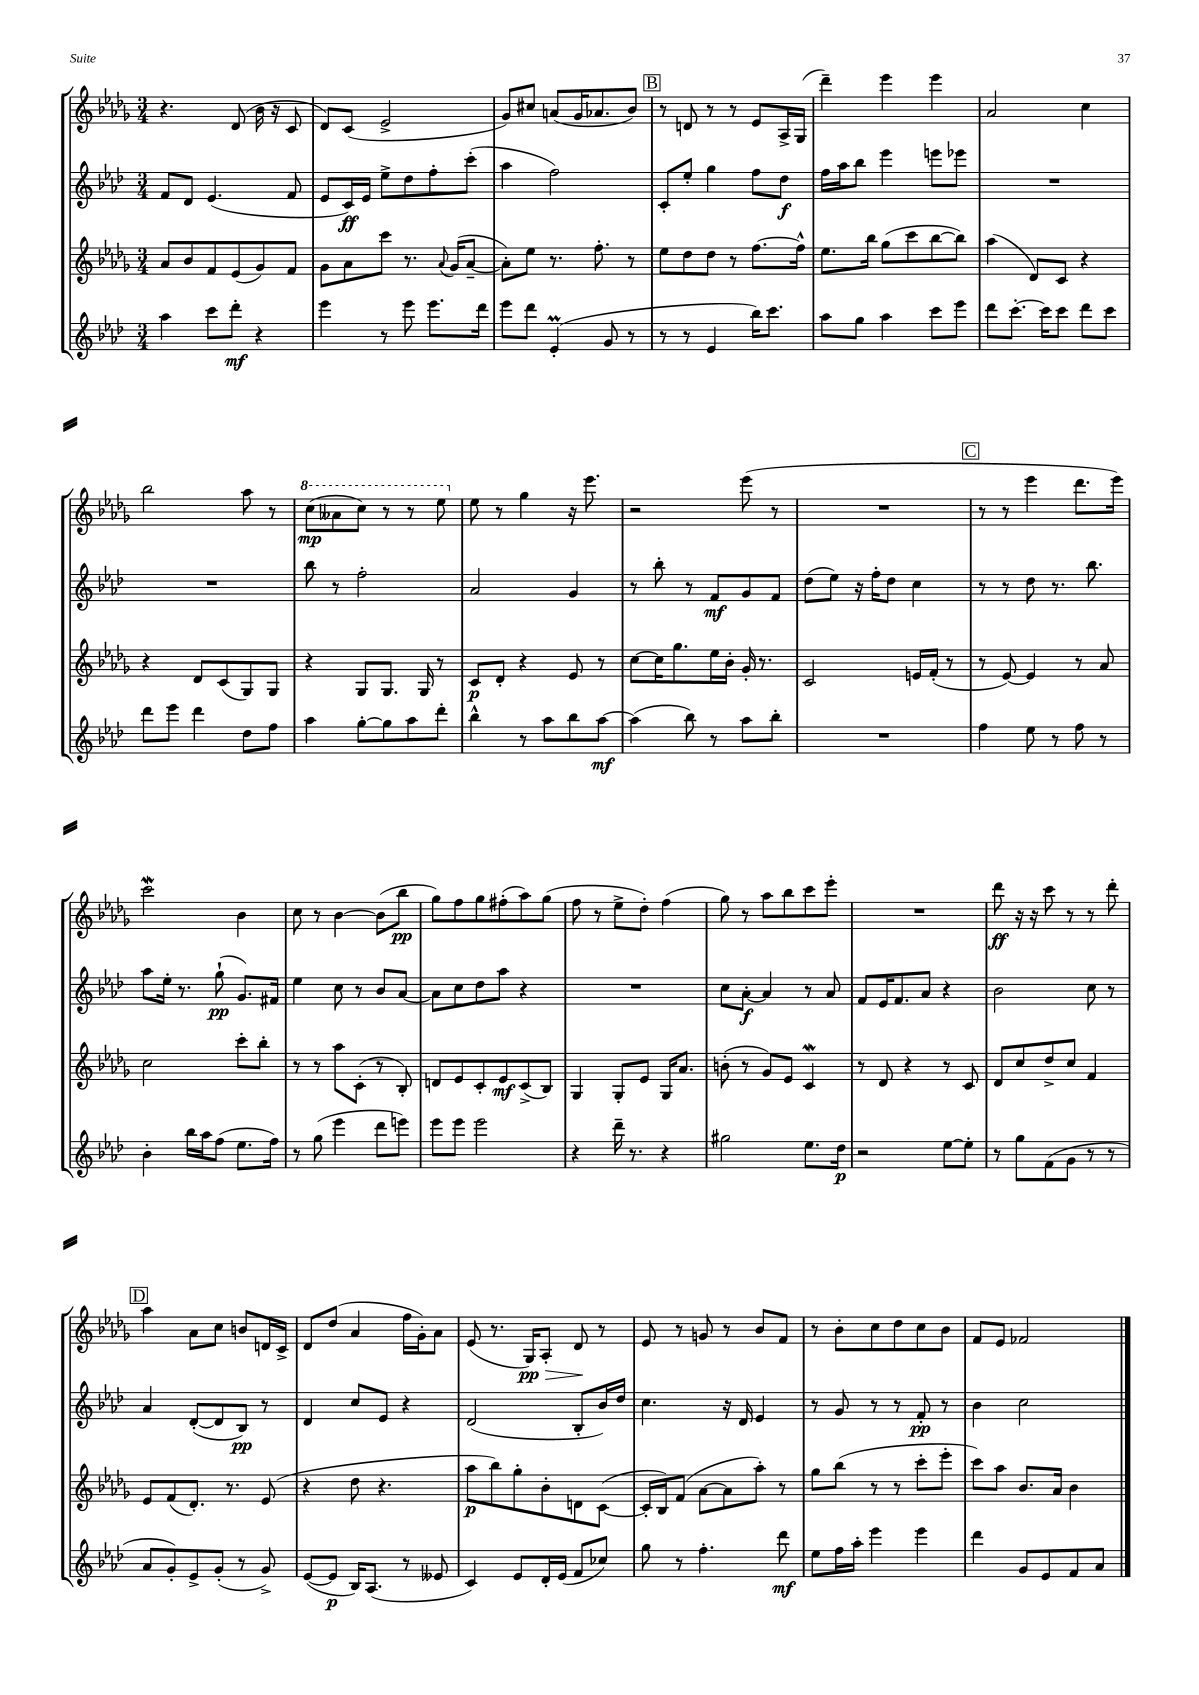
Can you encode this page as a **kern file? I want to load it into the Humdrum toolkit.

**kern	**kern	**kern	**kern
*staff4	*staff3	*staff2	*staff1
*clefG2	*clefG2	*clefG2	*clefG2
*k[b-e-a-d-]	*k[b-e-a-d-g-]	*k[b-e-a-d-]	*k[b-e-a-d-g-]
*M3/4	*M3/4	*M3/4	*M3/4
4aa-\	8a-/L	8f/L	4.r
.	8b-/	8d-/J	.
8ccc\L	8f/	(4.e-/	.
8ddd-'\J	(8e-/	.	(8d-/
4r	8g-/)	.	16b-\
.	.	.	16r
.	8f/J	8f/	8c/
=	=	=	=
4eee-\	8g-\L	8e-/L	8d-/L)
.	8a-\	16c/L)	(8c/J
.	.	16e-/JJ	.
8r	8ccc\J	8ee-^\L	2e-^/
8eee-\	8.r	8dd-\	.
8.eee-\L	.	8ff'\	.
.	8qqa-/	.	.
.	(16g-/LK	.	.
.	[8a-~/J	(8ccc'\J	.
16ddd-\Jk	.	.	.
=	=	=	=
8eee-\L	8a-'\]L)	4aa-\	8g-/L)
8ddd-\J	8ee-\J	.	8cc#/J
(4e-'/	8.r	2ff\)	(8a/L
.	.	.	16g-/K
.	8.ff'\	.	8.a-/
8g/	.	.	.
8r	8r	.	8b-/J)
=	=	=	=
8r	8ee-\L	8c'/L	8r
8r	8dd-\	8ee-'/J	8d/
4e-/	8dd-\J	4gg\	8r
.	8r	.	8r
16bb-\LK)	[8.ff\L	8ff\L	8e-/L
8.ccc\J	.	.	.
.	.	8dd-\J	16A-^/L
.	16ff^^\]Jk	.	(16G-/JJ
=	=	=	=
8aa-\L	8.ee-\L	16ff\LL	4ddd-~\)
.	.	16aa-\J	.
8gg\J	.	8bb-\J	.
.	16bb-\Jk	.	.
4aa-\	(8gg-\L	4eee-\	4eee-\
.	8ccc\	.	.
8ccc\L	[8bb-\	8eee\L	4eee-\
8eee-\J	8bb-\]J)	8eee-\J	.
=	=	=	=
8ddd-\L	(4aa-\	2.r	2a-/
[8.ccc'\J	.	.	.
.	8d-/L)	.	.
16ccc\]LK	.	.	.
8ccc\J	8c/J	.	.
8ddd-\L	4r	.	4cc\
8ccc\J	.	.	.
=	=	=	=
8ddd-\L	4r	2.r	2bb-\
8eee-\J	.	.	.
4ddd-\	8d-/L	.	.
.	(8c/	.	.
8dd-\L	8G-/)	.	8aa-\
8ff\J	8G-/J	.	8r
=	=	=	=
4aa-\	4r	8bb-\	(8ccc\L
.	.	8r	8aa--\
[8gg'\L	8G-/L	2ff'\	8ccc\J)
8gg\]	8.G-/J	.	8r
8aa-\	.	.	8r
.	16G-/	.	.
8ddd-'\J	8r	.	8eee-\
=	=	=	=
4bb-^^\	8c/L	2a-/	8ee-\
.	8d-'/J	.	8r
8r	4r	.	4gg-\
8aa-\L	.	.	.
8bb-\	8e-/	4g/	16r
.	.	.	8.eee-\
[8aa-\J	8r	.	.
=	=	=	=
(4aa-\]	[8cc\L	8r	2r
.	16cc\]K	8bb-'\	.
.	8.gg-\	.	.
8bb-\)	.	8r	.
8r	16ee-\L	8f/L	.
.	16b-'\JJ	.	.
8aa-\L	16g-'/	8g/	(8eee-\
.	8.r	.	.
8bb-'\J	.	8f/J	8r
=	=	=	=
2.r	2c/	(8dd-\L	2.r
.	.	8ee-\J)	.
.	.	16r	.
.	.	16ff'\LK	.
.	.	8dd-\J	.
.	16e/LL	4cc\	.
.	(16f'/JJ	.	.
.	8r	.	.
=	=	=	=
4ff\	8r	8r	8r
.	[8e-/)	8r	8r
8ee-\	4e-/]	8dd-\	4eee-\
8r	.	8.r	.
8ff\	8r	.	8.ddd-\L
.	.	8.bb-\	.
8r	8a-/	.	.
.	.	.	16eee-\Jk)
=	=	=	=
4b-'\	2cc\	8aa-\L	2ccc\
.	.	16ee-'\Jk	.
.	.	8.r	.
16bb-\LL	.	.	.
16aa-\J	.	.	.
(8ff\J	.	(8gg`\	.
8.ee-\L	8ccc'\L	8.g/L)	4b-\
.	8bb-'\J	.	.
16ff\Jk)	.	16f#/Jk	.
=	=	=	=
8r	8r	4ee-\	8cc\
(8gg\	8r	.	8r
4eee-\	8aa-\L	8cc\	[4b-\
.	(8c'\J	8r	.
8ddd-\L	8r	8b-/L	(8b-\]L
8eee\J)	8B-'/)	[8a-/J	8bb-\J
=	=	=	=
8eee-\L	8d/L	8a-\]L	8gg-\L)
8eee-\J	8e-/	8cc\	8ff\
2eee-\	8c'/	8dd-\	8gg-\
.	8e-/	8aa-\J	(8ff#'\
.	(8c^/	4r	8aa-\)
.	8B-/J)	.	(8gg-\J
=	=	=	=
4r	4G-/	2.r	8ff\
.	.	.	8r
16ddd-~\	8G-'/L	.	8ee-^\L
8.r	.	.	.
.	8e-/J	.	8dd-'\J)
4r	16G-/LK	.	(4ff\
.	8.a-/J	.	.
=	=	=	=
2gg#\	(8b'\	8cc\L	8gg-\)
.	8r	[8a-'\J	8r
.	8g-/L)	4a-/]	8aa-\L
.	8e-/J	.	8bb-\
8.ee-\L	4c/	8r	8ccc\
.	.	8a-/	8eee-'\J
16dd-\Jk	.	.	.
=	=	=	=
2r	8r	8f/L	2.r
.	8d-/	16e-/K	.
.	.	8.f/	.
.	4r	.	.
.	.	8a-/J	.
[8ee-\L	8r	4r	.
8ee-'\]J	8c/	.	.
=	=	=	=
8r	8d-/L	2b-\	8ddd-\
8gg\L	8cc/	.	16r
.	.	.	16r
(8f\	8dd-^/	.	8ccc\
8g\J	8cc/J	.	8r
8r	4f/	8cc\	8r
8r	.	8r	8ddd-'\
=	=	=	=
8a-/L	8e-/L	4a-/	4aa-\
8g'/)	(8f/	.	.
8e-^/	8.d-'/J)	([8d-'/L	8a-\L
(8g'/J	.	8d-/]	8cc\J
.	8.r	.	.
8r	.	8B-/J)	8b/L
8g^/)	(8e-/	8r	16d/L
.	.	.	16c^/JJ
=	=	=	=
([8e-/L	4r	4d-/	8d-/L
8e-/]J	.	.	(8dd-/J
16B-/LK)	8dd-\	8cc/L	4a-/
(8.A-/J	.	.	.
.	4.r	8e-/J	.
8r	.	4r	16ff\LL
.	.	.	16g-'\J)
8e--/	.	.	8a-\J
=	=	=	=
4c/)	8aa-\L	(2d-/	(8e-/
.	8bb-\)	.	8.r
8e-/L	8gg-'\	.	.
.	.	.	16G-/LK)
16d-'/L	8b-'\	.	8A-'/J
(16e-/JJ	.	.	.
8f/L	8d\	8B-'/L	8d-/
8cc-/J)	([8c\J	16b-/L)	8r
.	.	16dd-/JJ	.
=	=	=	=
8gg\	16c'/]LL	4.cc\	8e-/
.	16B-/J)	.	.
8r	(8f/J	.	8r
4.ff'\	[8a-\L	.	8g/
.	8a-\]	16r	8r
.	.	16d-/	.
.	8aa-'\J)	4e-/	8b-/L
8ddd-\	8r	.	8f/J
=	=	=	=
8ee-\L	8gg-\L	8r	8r
16ff\L	(8bb-\J	8g/	8b-'\L
16aa-'\JJ	.	.	.
4eee-\	8r	8r	8cc\
.	8r	8r	8dd-\
4eee-\	8ccc'\L	8f'/	8cc\
.	8eee-'\J	8r	8b-\J
=	=	=	=
4ddd-\	8ccc\L)	4b-\	8f/L
.	8aa-\J	.	8e-/J
8g/L	8.b-/L	2cc\	2f-/
8e-/	.	.	.
.	16a-/Jk	.	.
8f/	4b-\	.	.
8a-/J	.	.	.
==	==	==	==
*-	*-	*-	*-
